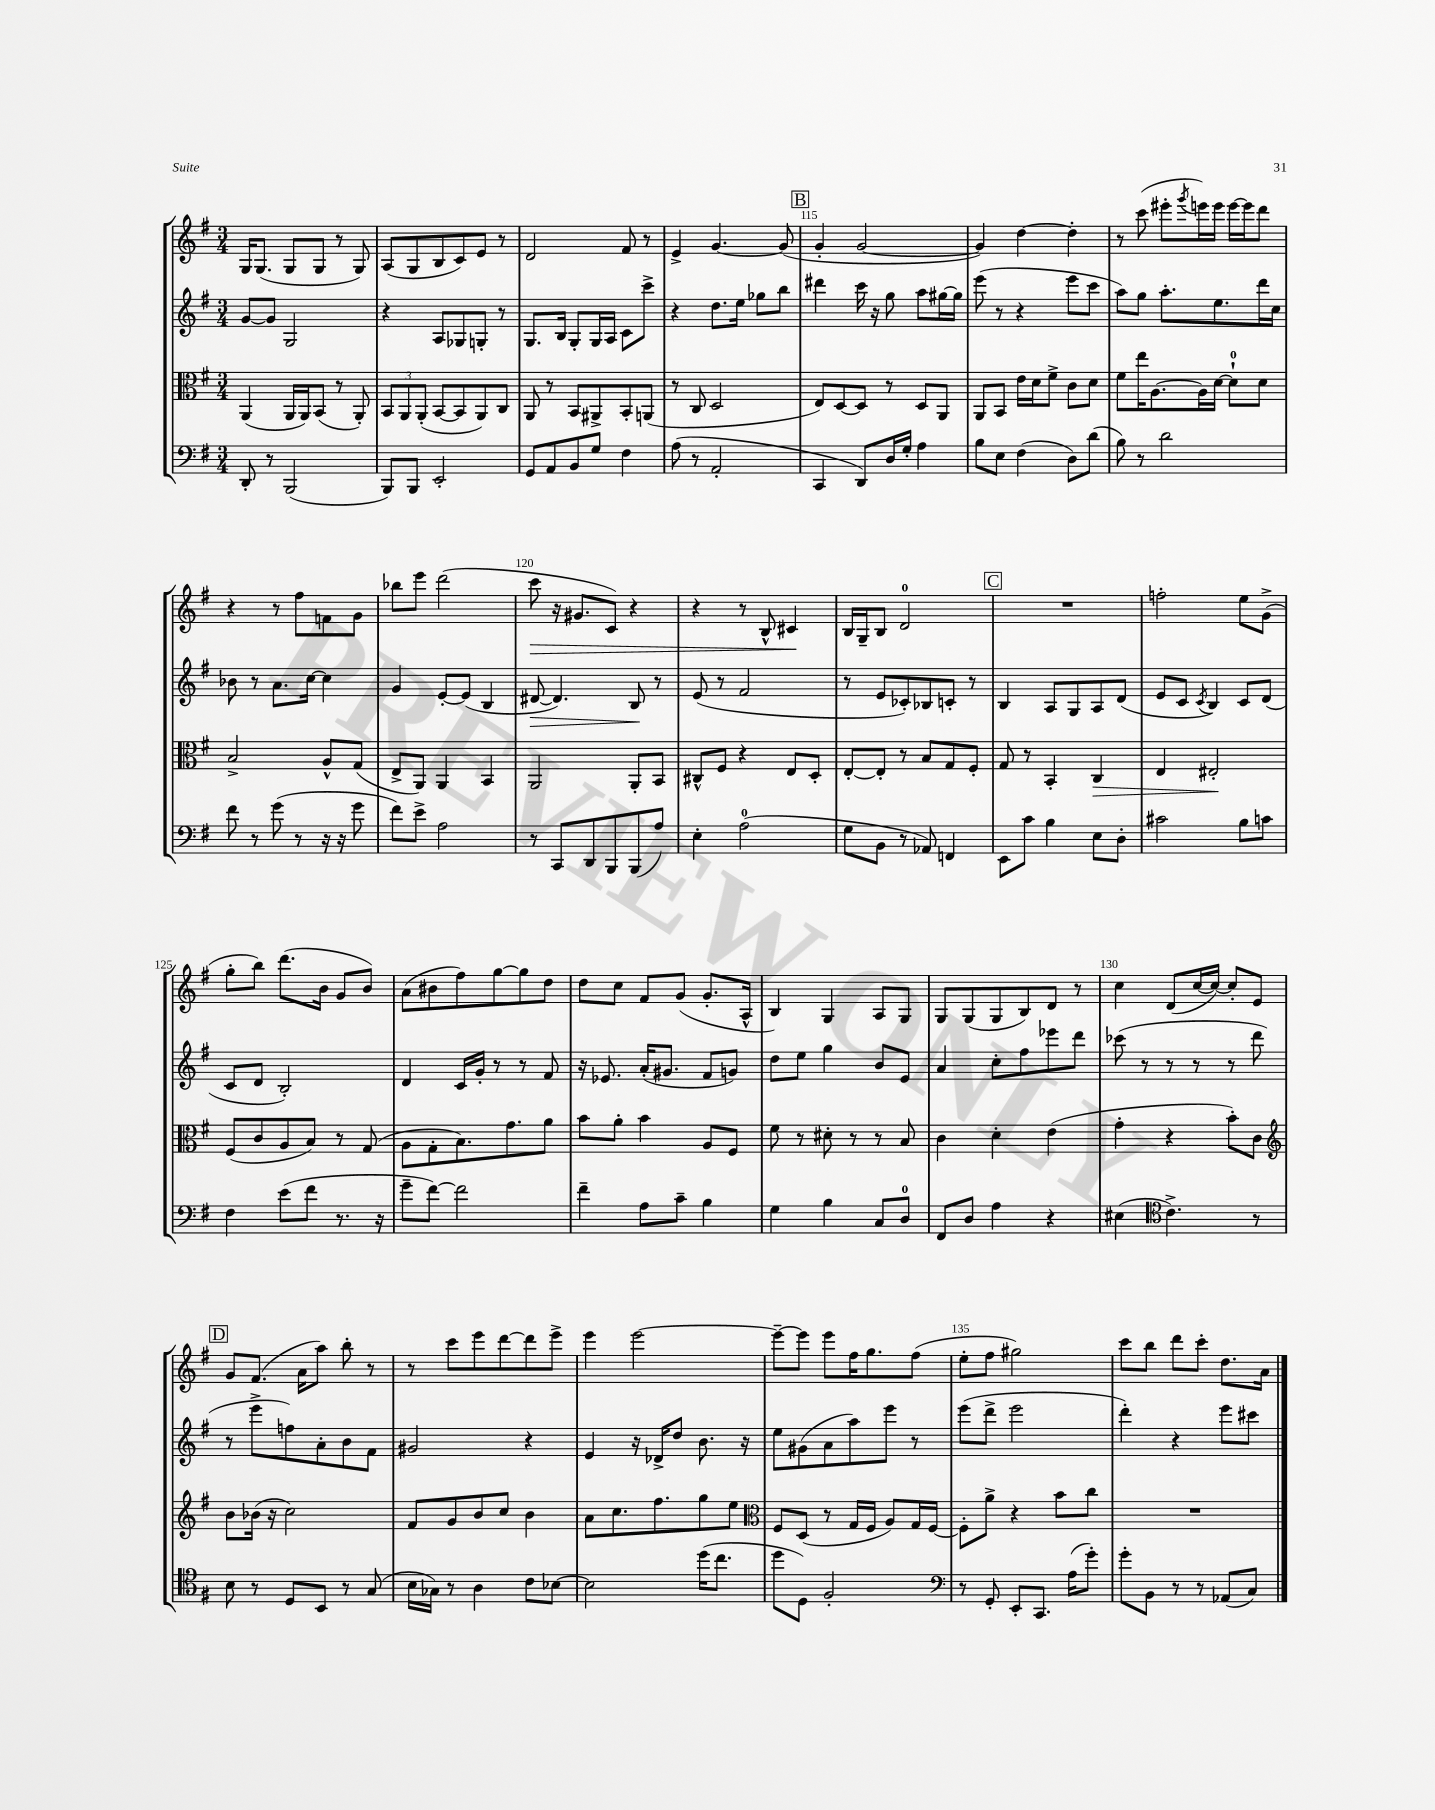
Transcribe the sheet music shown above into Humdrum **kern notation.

**kern	**kern	**kern	**kern
*staff4	*staff3	*staff2	*staff1
*clefF4	*clefC3	*clefG2	*clefG2
*k[f#]	*k[f#]	*k[f#]	*k[f#]
*M3/4	*M3/4	*M3/4	*M3/4
8DD'	(4AA	[8g	16G
.	.	.	(8.G
8r	.	8g]	.
(2BBB	16AA	2G	8G
.	16AA)	.	.
.	(8BB	.	8G
.	8r	.	8r
.	8AA')	.	8G)
=	=	=	=
8BBB)	12BB	4r	(8A
.	12AA	.	.
8BBB	.	.	8G
.	(12AA'	.	.
2EE'	[8BB	8A	8B
.	8BB]	8G-	8c)
.	8AA)	8G'	8e
.	8C	8r	8r
=	=	=	=
8GG	8AA	8.G	2d
8AA	8r	.	.
.	.	16B	.
8BB	8BB	8G'	.
8G	8AA#^	16G	.
.	.	16A	.
4F#	8BB'	8c	8f#
.	(8AA	8ccc^	8r
=	=	=	=
(8A	8r	4r	4e^
8r	8C	.	.
2AA'	2D	8.dd	[4.g
.	.	16ee	.
.	.	8gg-	.
.	.	8bb	(8g]
=	=	=	=
4CC	8E)	4ddd#	4g'
.	[8D	.	.
8DD)	8D]	16ccc	[2g
.	.	16r	.
16D	8r	8gg	.
16G'	.	.	.
4A	8D	8aa	.
.	8AA	[16gg#	.
.	.	16gg#]	.
=	=	=	=
8B	8AA	(8eee	4g])
8E	8BB	8r	.
(4F#	16e	4r	[4dd
.	16d	.	.
.	8f#^	.	.
8D)	8c	8eee	4dd']
(8d	8d	8ccc	.
=	=	=	=
8B)	8f#	8aa)	8r
8r	16ee	8gg	(8ccc
.	[8.A	.	.
2d	.	8.aa'	8eee#'
.	.	.	8qggg
.	16A]	.	16eee)
.	[16d	8.ee	16eee
.	8d`]	.	[16eee
.	.	.	16eee]
.	8d	16ddd	8ddd
.	.	16cc	.
=	=	=	=
8f#	2B^	8b-	4r
8r	.	8r	.
(8g	.	8.a	8r
8r	.	.	8ff#
.	.	[16cc	.
16r	8A^^	4cc]	8f
16r	.	.	.
8g	(8G	.	8g
=	=	=	=
8f#)	8E^	4g	8bb-
8e^	8AA)	.	8eee
2A	4AA	[8e'	(2ddd
.	.	(8e]	.
.	4BB	4B	.
=	=	=	=
8r	2AA	[8d#	8ccc
8CC	.	4.d#])	16r
.	.	.	8.g#
8DD	.	.	.
8BBB	.	.	8c)
(8BBB	8AA'	8B	4r
8A)	8BB	8r	.
=	=	=	=
4E'	8C#^^	(8e	4r
.	8F#	8r	.
(2A	4r	2f#	8r
.	.	.	8B^^
.	8E	.	4c#
.	8D'	.	.
=	=	=	=
8G	[8E'	8r	16B
.	.	.	16G~
8BB	8E']	8e	8B
8r	8r	8c-')	2d
8AA-)	8B	8B-	.
4FF	8G	8c'	.
.	8F#'	8r	.
=	=	=	=
8EE	8G	4B	2.r
8c	8r	.	.
4B	4BB'	8A	.
.	.	8G	.
8E	4C	8A	.
8D'	.	(8d	.
=	=	=	=
2c#	4E	8e	2ff'
.	.	8c	.
.	.	8qc	.
.	2E#'	4B)	.
8B	.	8c	8ee
8c	.	(8d	(8g^
=	=	=	=
4F#	(8F#	8c	8gg'
.	8c	8d	8bb)
(8e	8A	2B')	(8.ddd
8f#	8B)	.	.
.	.	.	16b
8.r	8r	.	8g
.	(8G	.	8b)
16r	.	.	.
=	=	=	=
8g~	8A	4d	(8a
[8f#)	8G'	.	8b#
2f#]	8.B)	16c	8ff#)
.	.	16g'	.
.	.	8r	[8gg
.	8.g	.	.
.	.	8r	8gg]
.	8a	8f#	8dd
=	=	=	=
4f#~	8b	16r	8dd
.	.	8.e-	.
.	8a'	.	8cc
8A	4b	(16a'	8f#
.	.	8.g#	.
8c~	.	.	(8g
4B	8A	8f#	8.g'
.	8F#	8g)	.
.	.	.	16A^^
=	=	=	=
4G	8f#	8dd	4B)
.	8r	8ee	.
4B	8d#'	4gg	4G
.	8r	.	.
8C	8r	8b	8A
8D	8B	8e	8G
=	=	=	=
8FF#	4c	4a	8G
8D	.	.	(8G
4A	4d'	8cc'	8G
.	.	8ff#	8B)
4r	(4e	8eee-	8d
.	.	8ddd	8r
=	=	=	=
(4E#	4g'	(8ccc-	4cc
.	.	8r	.
*clefC4	*	*	*
4.c^)	4r	8r	(8d
.	.	8r	[16cc
.	.	.	16cc_)
.	8b')	8r	8cc']
8r	8c	8ddd	8e
=	=	=	=
*	*clefG2	*	*
8B	8b	8r	8g
8r	(16b-	8eee^	(8.f#
.	16r	.	.
8D	2cc)	8ff)	.
.	.	.	16a
8BB	.	8a'	8aa)
8r	.	8b	8bb'
(8G	.	8f#	8r
=	=	=	=
16B	8f#	2g#	8r
16G-)	.	.	.
8r	8g	.	8ccc
4A	8b	.	8eee
.	8cc	.	[8ddd
8c	4b	4r	8ddd]
[8B-	.	.	8eee^
=	=	=	=
2B-]	8a	4e	4eee
.	8.cc	.	.
.	.	16r	[2eee
.	8.ff#	16d-^	.
.	.	8dd	.
(16dd	8gg	8.b	.
8.cc	.	.	.
.	8ee	.	.
.	.	16r	.
=	=	=	=
*	*clefC3	*	*
8dd	8F#	8ee	8eee~_
8D)	(8D	(8g#	8eee]
2F#'	8r	8a	8eee
.	16G	8aa)	16ff#
.	16F#	.	8.gg
.	8A)	8eee	.
.	16G	8r	(8ff#
.	[16F#	.	.
=	=	=	=
*clefF4	*	*	*
8r	8F#']	(8eee	8ee'
8GG'	8a^	8ddd^	8ff#
8EE'	4r	2eee	2gg#)
8.CC	.	.	.
.	8b	.	.
(16A	.	.	.
8g')	8cc	.	.
=	=	=	=
8g'	2.r	4ddd')	8ccc
8BB	.	.	8bb
8r	.	4r	8ddd
8r	.	.	8ccc'
(8AA-	.	8eee	8.dd
8C)	.	8ccc#	.
.	.	.	16a
==	==	==	==
*-	*-	*-	*-
